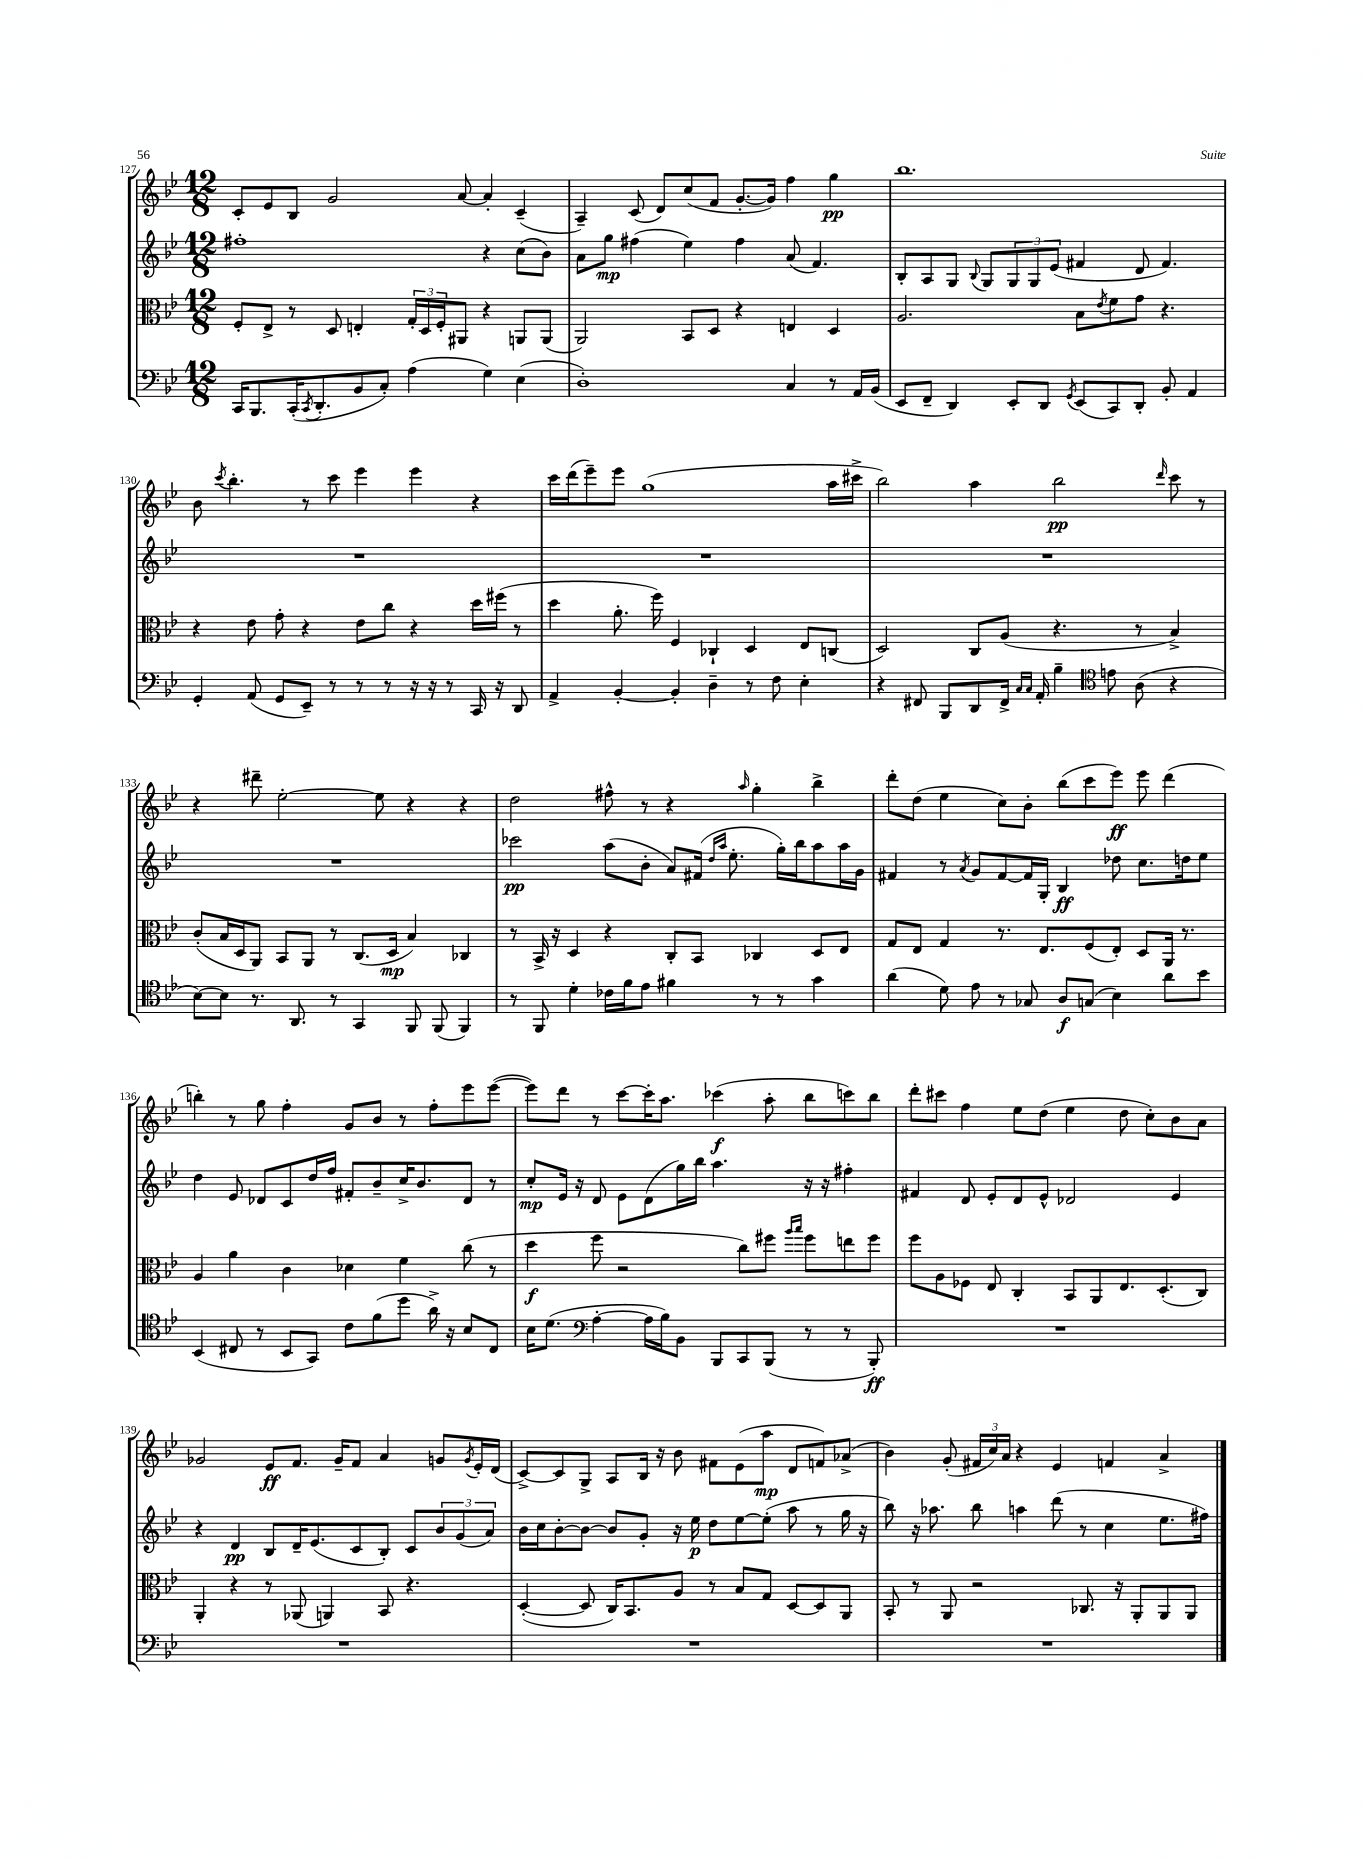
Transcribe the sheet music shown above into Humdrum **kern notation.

**kern	**kern	**kern	**kern
*staff4	*staff3	*staff2	*staff1
*clefF4	*clefC3	*clefG2	*clefG2
*k[b-e-]	*k[b-e-]	*k[b-e-]	*k[b-e-]
*M12/8	*M12/8	*M12/8	*M12/8
16CC	8F'	1ff#'	8c'
8.BBB-	.	.	.
.	8E-^	.	8e-
(16CC'	8r	.	8B-
8qCC	.	.	.
8.DD'	.	.	.
.	8D	.	2g
8BB-	4E'	.	.
8C')	.	.	.
(4A	24G'	.	.
.	24D	.	.
.	24F'	.	.
.	8AA#	.	[8a
4G)	4r	4r	4a']
(4E-	8AA	(8cc	(4c~
.	(8AA	8b-)	.
=	=	=	=
1D')	2AA)	8a	4A~)
.	.	8gg	.
.	.	(4ff#	(8c
.	.	.	8d)
.	8BB-	4ee-)	(8cc
.	8D	.	8f
.	4r	4ff#	[8.g'
.	.	.	16g])
4C	4E	(8a	4ff
.	.	4.f)	.
8r	4D	.	4gg
16AA	.	.	.
(16BB-	.	.	.
=	=	=	=
8EE-	2.A	8B-'	1.bb-
8FF~	.	8A	.
4DD)	.	8G	.
.	.	8qqB-	.
.	.	8G	.
8EE-'	.	12G	.
.	.	12G	.
8DD	.	.	.
.	.	(12e-	.
8qGG	.	.	.
(8EE-	8B-	4f#	.
.	8qe-	.	.
8CC)	8f	.	.
8DD'	8g	8d	.
8BB-'	4.r	4.f#)	.
4AA	.	.	.
=	=	=	=
4GG'	4r	1.r	8b-
.	.	.	8qccc
.	.	.	4.bb-'
(8AA	8e-	.	.
8GG	8g'	.	.
8EE-~)	4r	.	8r
8r	.	.	8ccc
8r	8e-	.	4eee-
8r	8cc	.	.
16r	4r	.	4eee-
16r	.	.	.
8r	.	.	.
16CC	16dd	.	4r
16r	(16ff#	.	.
8DD	8r	.	.
=	=	=	=
4AA^	4dd	1.r	16ccc
.	.	.	(16ddd
.	.	.	8eee-~)
[4BB-'	8.a'	.	8eee-
.	.	.	(1gg
.	16ff)	.	.
4BB-']	4F	.	.
4D~	4C-`	.	.
8r	4D	.	.
8F	.	.	.
4E-'	8E-	.	.
.	(8C	.	16aa
.	.	.	16ccc#^
=	=	=	=
4r	2D)	1.r	2bb-)
8FF#	.	.	.
8BBB-	.	.	.
8DD	8C	.	4aa
16FF#^	(8A	.	.
16qqC	.	.	.
16qqC	.	.	.
16AA'	.	.	.
4B-~	4.r	.	2bb-
*clefC4	*	*	*
8e	.	.	.
(8A	8r	.	.
.	.	.	16qqddd
4r	4B-^)	.	8ccc
.	.	.	8r
=	=	=	=
[8B-)	(8c'	1.r	4r
8B-]	16B-	.	.
.	16D	.	.
8.r	8AA)	.	8ddd#~
.	8BB-	.	[2ee-'
8.AA	.	.	.
.	8AA	.	.
8r	8r	.	.
4GG	(8.C	.	.
.	.	.	8ee-]
.	16D	.	.
8FF	4B-)	.	4r
(8FF	.	.	.
4FF)	4C-	.	4r
=	=	=	=
8r	8r	2ccc-	2dd
8FF	16BB-^	.	.
.	16r	.	.
4d'	4D	.	.
16c-	4r	(8aa	8ff#^^
16f	.	.	.
8e-	.	8b-'	8r
4f#	8C'	8a)	4r
.	8BB-	(16f#	.
.	.	16qqdd	.
.	.	16qqaa	.
.	.	8.ee-'	.
.	.	.	16qqaa
8r	4C-	.	4gg'
8r	.	16gg')	.
.	.	16bb-	.
4g	8D	8aa	4bb-^
.	8E-	16aa	.
.	.	16g	.
=	=	=	=
(4a	8G	4f#	8ddd'
.	8E-	.	(8dd
8d)	4G	8r	4ee-
.	.	8qa	.
8e-	.	8g	.
8r	8.r	[8f#	8cc)
8G-	.	16f#]	8b-'
.	8.E-	16G'	.
8A	.	4B-	(8bb-
(8G	(8F	.	8ccc
4B-)	8E-')	8dd-	8eee-)
.	8D	8.cc	8eee-
8a	16AA	.	(4ddd
.	8.r	16dd	.
8b-	.	8ee-	.
=	=	=	=
(4BB-	4A	4dd	4bb')
8C#	4a	8e-	8r
8r	.	8d-	8gg
8BB-	4c	8c	4ff'
8GG)	.	16dd	.
.	.	16ff	.
8c	4d-	8f#'	8g
(8f	.	8b-~	8b-
8dd	4f	16cc^	8r
.	.	8.b-	.
16a^)	.	.	8ff'
16r	.	.	.
8B-	(8cc	8d-	8eee-
8C#	8r	8r	([8eee-
=	=	=	=
16B-	4dd	8cc'	8eee-])
(8.d	.	.	.
.	.	16e-	8ddd
.	.	16r	.
*clefF4	*	*	*
[4A'	8ff	8d	8r
.	2r	8e-	[8ccc
16A]	.	(8d	16ccc']
16B-)	.	.	8.aa
8BB-	.	16gg)	.
.	.	16bb-	.
8BBB-	.	4.aa	(4ccc-
8CC	8cc)	.	.
(8BBB-	8ff#	.	8aa'
.	16qqaa	.	.
.	16qqbb-	.	.
8r	8ff#	16r	8bb-
.	.	16r	.
8r	8ee	4ff#'	8ccc)
8BBB-')	8ff#	.	8bb-
=	=	=	=
1.r	8ff	4f#	8ddd'
.	8A	.	8ccc#
.	8F-	8d	4ff
.	8E-	8e-'	.
.	4C'	8d	8ee-
.	.	8e-^^	(8dd
.	8BB-	2d-	4ee-
.	8AA	.	.
.	8.E-	.	8dd
.	.	.	8cc')
.	(8.D'	.	.
.	.	4e-	8b-
.	8C)	.	8a
=	=	=	=
1.r	4AA'	4r	2g-
.	4r	4d	.
.	8r	8B-	8e-
.	(8AA-	16d~	8.f
.	.	(8.e-	.
.	4AA)	.	.
.	.	.	16g-~
.	.	8c	8f
.	8BB-	8B-')	4a
.	4.r	8c	.
.	.	12b-	8g
.	.	(12g	.
.	.	.	8qg
.	.	.	16e-'
.	.	12a)	.
.	.	.	(16d
=	=	=	=
1.r	([4D'	16b-	[8c^)
.	.	16cc	.
.	.	[8b-'	8c]
.	8D]	8b-_	8G^
.	16C)	8b-]	8A
.	8.BB-	.	.
.	.	8g'	16B-
.	.	.	16r
.	8A	16r	8b-
.	.	16ee-	.
.	8r	8dd	8f#
.	8B-	[8ee-	(8e-
.	8G	(8ee-']	8aa
.	[8D	8aa	8d
.	8D]	8r	8f)
.	8AA	16gg	(8a-^
.	.	16r	.
=	=	=	=
1.r	8BB-'	8bb-)	4b-)
.	8r	16r	.
.	.	8.aa-	.
.	8AA	.	(8g'
.	2r	8bb-	24f#
.	.	.	24cc)
.	.	.	24a
.	.	4aa	4r
.	.	(8ddd	4e-
.	8.C-	8r	.
.	.	4cc	4f
.	16r	.	.
.	8AA'	.	.
.	8AA	8.ee-	4a^
.	8AA	.	.
.	.	16ff#)	.
==	==	==	==
*-	*-	*-	*-
